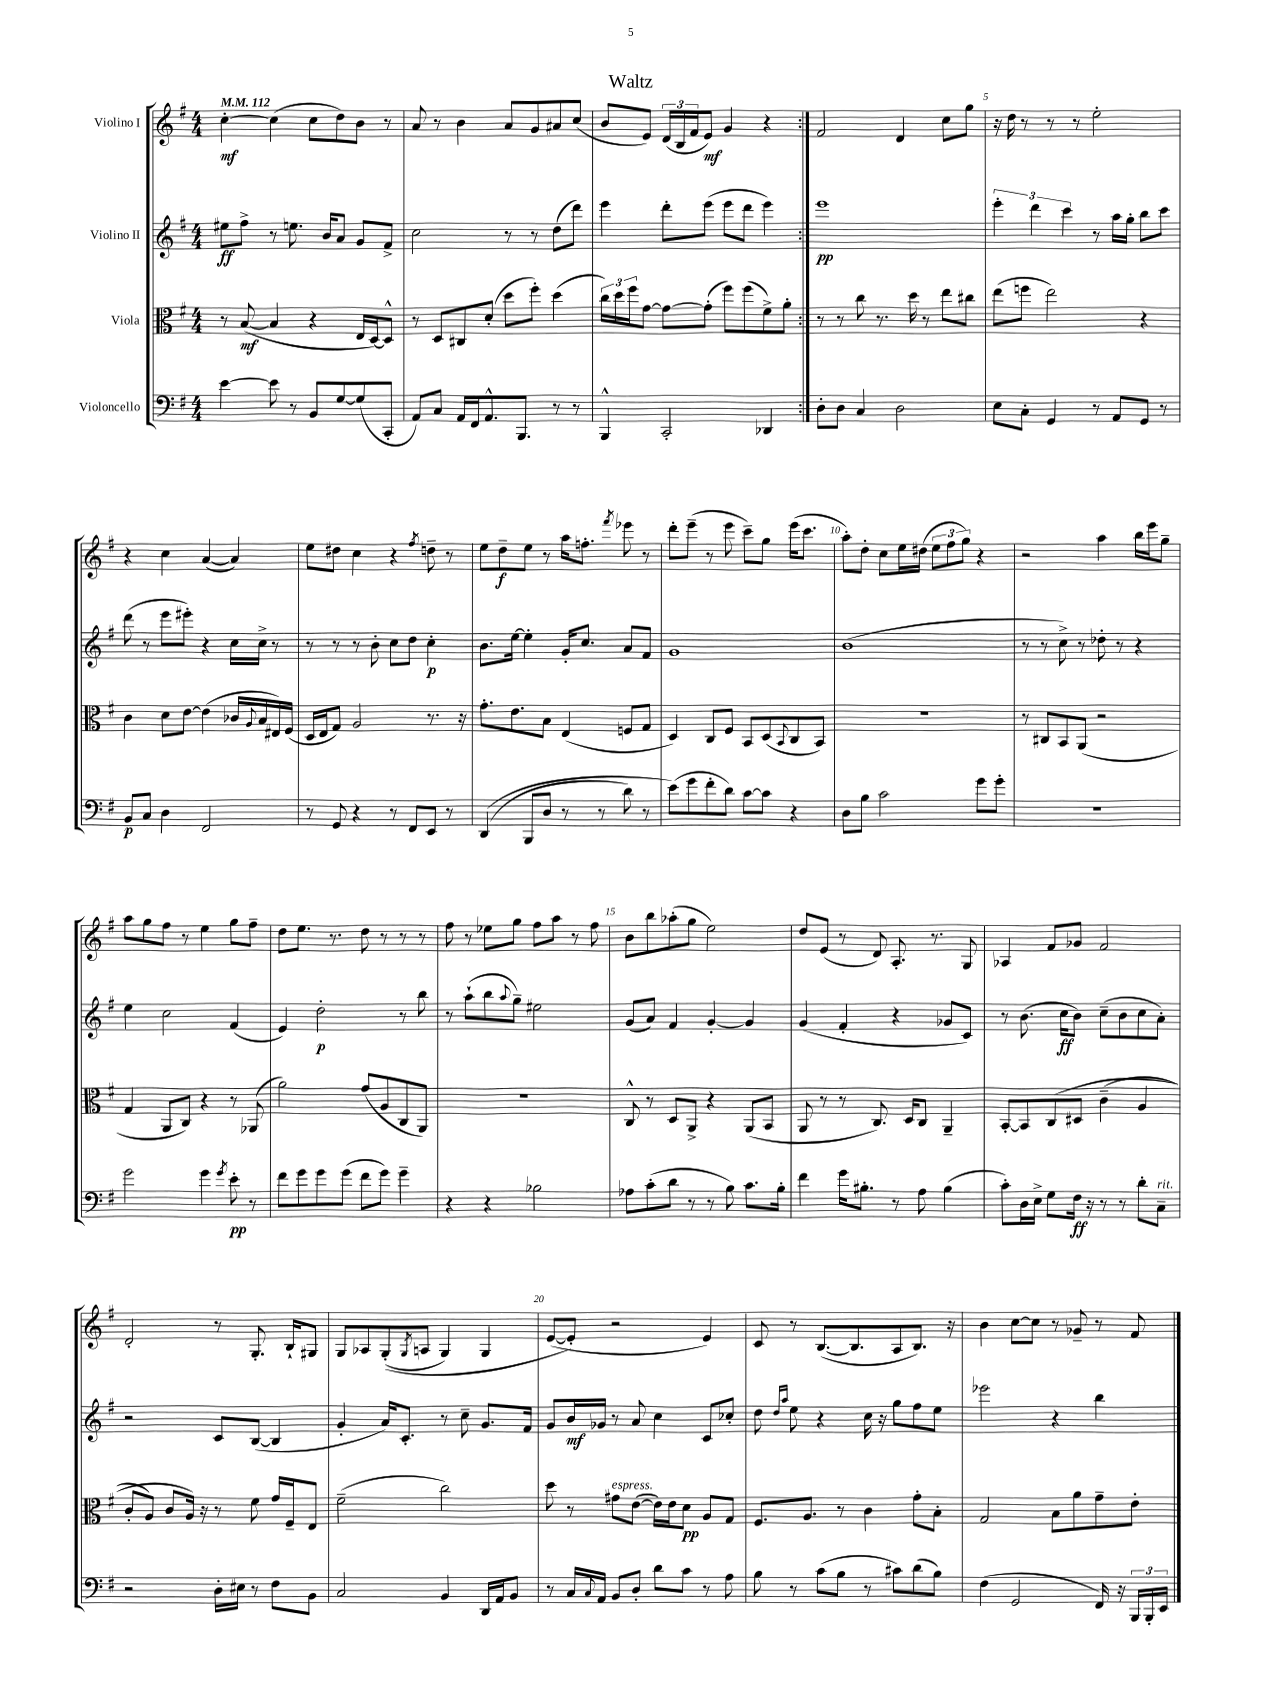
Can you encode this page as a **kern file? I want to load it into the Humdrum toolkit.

**kern	**kern	**kern	**kern
*staff4	*staff3	*staff2	*staff1
*clefF4	*clefC3	*clefG2	*clefG2
*k[f#]	*k[f#]	*k[f#]	*k[f#]
*M4/4	*M4/4	*M4/4	*M4/4
*MM112	*MM112	*MM112	*MM112
[4e	8r	8ee#	[4cc'
.	([8B	8ff#^	.
8e]	4B]	8r	(4cc]
8r	.	8.ee	.
8BB	4r	.	8cc
.	.	16b	.
[8G	.	8a	8dd)
(8G]	16E	8g	8b
.	[16D)	.	.
8CC'	8D^^]	8f#^	8r
=	=	=	=
8AA)	8r	2cc	8a
8C	8D	.	8r
16AA	8C#	.	4b
16FF#	.	.	.
8.AA^^	(8d'	.	.
.	8dd	8r	8a
8.BBB	.	.	.
.	8ff#')	8r	8g
8r	(4dd	(8dd	8a#
8r	.	8ddd)	(8cc
=	=	=	=
4BBB^^	24cc)	4eee	8b
.	24dd	.	.
.	24ff#	.	.
.	[8g	.	8e)
2CC'	8g_	8ddd'	(24d
.	.	.	24B
.	.	.	24f#
.	(8g']	(8eee	8e)
.	8ff#)	8eee	4g
.	(8ff#	8ddd	.
4DD-	8f#^)	4eee)	4r
.	8a'	.	.
=:|!	=:|!	=:|!	=:|!
8D'	8r	1eee	2f#
8D	8r	.	.
4C	8cc	.	.
.	8.r	.	.
2D	.	.	4d
.	16dd	.	.
.	8r	.	.
.	8ee	.	8cc
.	8cc#	.	8gg
=	=	=	=
8E	(8ee	6eee'	16r
.	.	.	16dd
8C'	8ff	.	8r
.	.	6ddd	.
4GG	2ee)	.	8r
.	.	6ccc	.
.	.	.	8r
8r	.	8r	2ee'
8AA	.	16aa	.
.	.	16gg'	.
8GG	4r	8bb	.
8r	.	8ccc	.
=	=	=	=
8BB	4c	(8ddd	4r
8C	.	8r	.
4D	8d	8eee	4cc
.	[8e	8eee#')	.
2FF#	(4e]	4r	([4a
.	16c-	16cc	4a])
.	8qqA	.	.
.	16B	16cc^	.
.	16E#)	8r	.
.	(16F#	.	.
=	=	=	=
8r	16D	8r	8ee
.	16E	.	.
8GG	8G)	8r	8dd#
4r	2A	8r	4cc
.	.	8b'	.
8r	.	8cc	4r
8FF#	.	8dd	.
.	.	.	8qff#
8EE	8.r	4cc'	8dd~
8r	.	.	8r
.	16r	.	.
=	=	=	=
&((4DD	8.g'	8.b	8ee
.	.	.	8dd~
.	8.e	[16ee	.
8BBB	.	4ee']	8ee
8D	8B	.	8r
8r	(4E	16g'	16aa
.	.	8.cc	8.ff'
8r	.	.	.
.	.	.	8qfff#
8d)	8F	8a	8eee-
8r	8G	8f#	8r
=	=	=	=
(8e&)	4D)	1g	8ddd'
8g	.	.	(8eee~
8f#'	8C	.	8r
8d)	8F#	.	8eee
[8c	8BB	.	8ccc~)
8c]	(8D	.	8gg
.	8qqBB	.	.
4r	8C	.	(16eee
.	.	.	8.ccc
.	8BB)	.	.
=	=	=	=
8D	1r	(1b	8aa')
8B	.	.	8dd'
2c	.	.	8cc
.	.	.	16ee
.	.	.	(16dd#
.	.	.	12ee
.	.	.	12ff#
.	.	.	12gg)
8g	.	.	4r
8g'	.	.	.
=	=	=	=
1r	8r	8r	2r
.	8C#	8r	.
.	8BB	8cc^)	.
.	(8AA	8r	.
.	2r	8dd-'	4aa
.	.	8r	.
.	.	4r	16bb
.	.	.	16eee
.	.	.	8gg~
=	=	=	=
2g	4G	4ee	8aa
.	.	.	8gg
.	8AA	2cc	8ff#
.	8C)	.	8r
4g	4r	.	4ee
8qg	.	.	.
8e'	8r	(4f#	8gg
8r	(8AA-	.	8ff#~
=	=	=	=
8f#	2a)	4e)	8dd
8g	.	.	8.ee
8g	.	2dd'	.
.	.	.	8.r
(8g	.	.	.
8f#	(8g	.	8dd
8g)	8A	.	8r
4g~	8C	8r	8r
.	8AA)	8bb	8r
=	=	=	=
4r	1r	8r	8ff#
.	.	(8aa`	8r
4r	.	8bb	8ee-
.	.	8qqaa	.
.	.	8gg~)	8gg
2B-	.	2ee#	8ff#
.	.	.	8aa
.	.	.	8r
.	.	.	8ff#
=	=	=	=
8A-	8C^^	(8g	8b
(8c'	8r	8a)	8bb
8d	8D	4f#	(8aa-'
8r	8AA^	.	8gg
8r	4r	[4g'	2ee)
8B)	.	.	.
8.c	(8AA	4g]	.
.	8BB	.	.
16B'	.	.	.
=	=	=	=
4f#	8AA	(4g	8dd
.	8r	.	(8e
16g	8r	4f#'	8r
8.B#'	.	.	.
.	8.C)	.	8d)
8r	.	4r	8.A'
.	16D	.	.
8A	8C	.	.
.	.	.	8.r
(4B#	4AA~	8g-	.
.	.	8c)	8G
=	=	=	=
8c')	[8BB'	8r	4A-
16D	8BB]	(8.b	.
16E^	.	.	.
8G	&(8C	.	8f#
.	.	16cc	.
16F#	8D#	8b)	8g-
16r	.	.	.
8r	(4c~	(8cc~	2f#
8r	.	8b	.
8d'	4A	8cc	.
8C~	.	8a')	.
=	=	=	=
2r	8c'	2r	2d'
.	8A)	.	.
.	8c	.	.
.	16A&)	.	.
.	16r	.	.
16D'	8r	8c	8r
16E#	.	.	.
8r	8f#	([8B	8.G'
8F#	16g	4B]	.
.	16F#~	.	16B`
8BB	8E	.	8G#
=	=	=	=
2C	(2f#~	4g'	8G
.	.	.	8A-
.	.	16a)	&((8G'
.	.	8.c'	.
.	.	.	8qG
.	.	.	8A
4BB	2cc)	8r	4G)
.	.	8cc~	.
16DD	.	8.g	4G
16AA	.	.	.
8BB	.	.	.
.	.	16f#	.
=	=	=	=
8r	8dd	8g	([8e
16C	8r	16b	8e']&)
8qqC	.	.	.
16AA	.	16g-	.
8BB	8g#	8r	2r
8D'	([8e	8a	.
8d	16e])	4cc	.
.	16e	.	.
8c	8d	.	.
8r	8A	8c	4e)
8A	8G	8cc-'	.
=	=	=	=
8B	8.F#	8dd	8c
.	.	16qqdd	.
.	.	16qqaa	.
8r	.	8ee	8r
.	8.A	.	.
(8c	.	4r	([8.B
8B	8r	.	.
.	.	.	8.B]
8r	4c	16cc	.
.	.	16r	.
8c#)	.	8gg	8A
(8d	8g'	8ff#	8.B)
8B)	8B'	8ee	.
.	.	.	16r
=	=	=	=
(4F#	2G	2eee-	4b
2GG	.	.	[8cc
.	.	.	8cc]
.	8B	4r	8r
.	8a	.	8g-~
16FF#)	8g~	4bb	8r
16r	.	.	.
24BBB	8e'	.	8f#
24BBB'	.	.	.
24EE	.	.	.
==	==	==	==
*-	*-	*-	*-
